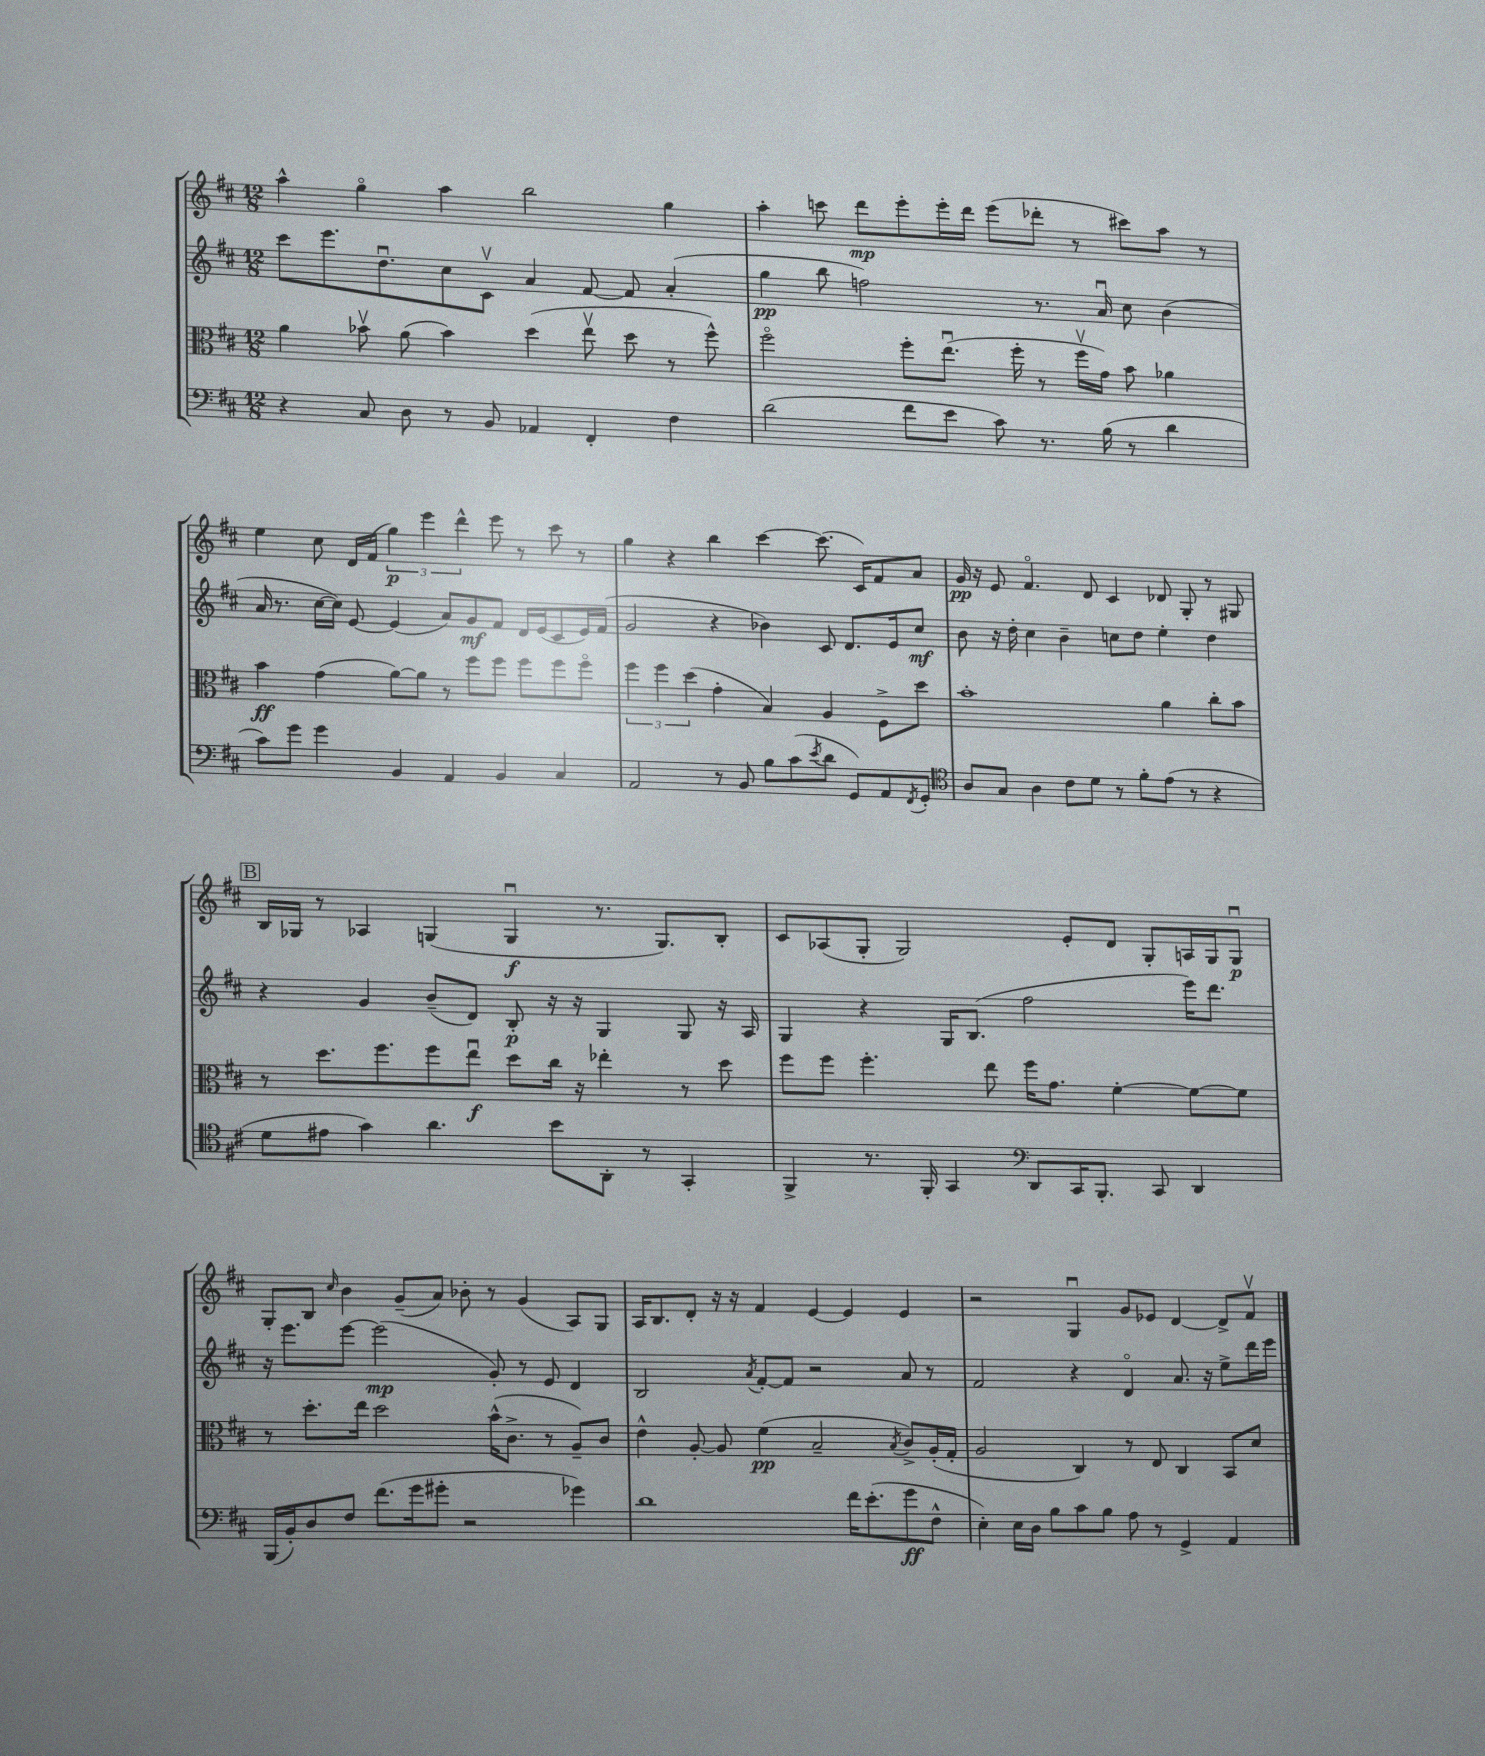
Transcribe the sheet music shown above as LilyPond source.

<<
\new StaffGroup <<
\new Staff = "s0" {
    \clef treble \key d \major \numericTimeSignature \time 12/8
    a''4-^ g''4\flageolet a''4 b''2 g''4 |
    a''4-. c'''8 d'''8\mp e'''8-. e'''16-. d'''16 e'''8( des'''8-. r8 cis'''8) a''8 r8 |
    e''4 cis''8 d'16 fis'16( \tuplet 3/2 { g''4\p) e'''4 d'''4-^ } e'''8 r8 cis'''8 r8 |
    g''4 r4 b''4 cis'''4~ cis'''8.( cis'16) fis'8 a'8 |
    g'16\pp r16 e'8 fis'4.\flageolet d'8 cis'4 des'8 g8-. r8 gis8 |
    \mark \markup { \box "B" } b16 ges16 r8 aes4 g4( g4\downbow\f r8. g8.) b8-. |
    cis'8 aes8( g8-. g2) e'8-. d'8 g8-. a16 g16 g8\downbow\p |
    g8-. b8 \grace { cis''16 } b'4 g'8--( a'8) bes'8-. r8 g'4( a8) g8 |
    a16 b8. d'8-. r16 r16 fis'4 e'4~ e'4 e'4 |
    r2 g4\downbow g'8 ees'8 d'4~ d'8-> fis'8\upbow \bar "|." |
}
\new Staff = "s1" {
    \clef treble \key d \major \numericTimeSignature \time 12/8
    cis'''8 e'''8. d''8.\downbow cis''8 cis'8\upbow a'4 fis'8~ fis'8 a'4-.( |
    g''4\pp b''8 f''2) r8. a'16\downbow cis''8 b'4( |
    a'16 r8. cis''16~ cis''16) e'8~ e'4( a'8) g'8\mf fis'8 d'16 e'16( cis'8 e'16) fis'16( |
    g'2 r4 bes'4) cis'8 d'8. e'16 cis''8\mf |
    b'8 r16 d''16-. cis''4 b'4-- c''8 d''8 e''4-. d''4 |
    \mark \markup { \box "B" } r4 g'4 b'8--( d'8) b8-.\p r16 r16 g4 g8 r16 a16 |
    g4 r4 g16 b8.( fis''2 e'''16) d'''8. |
    r16 e'''8. e'''8~ e'''2\mp( g'8-.) r8 e'8 d'4 |
    b2 \acciaccatura { a'8 } fis'8~-. fis'8 r2 a'8 r8 |
    fis'2 r4 d'4\flageolet a'8. r16 e''8-> d'''16 e'''16 \bar "|." |
}
\new Staff = "s2" {
    \clef alto \key d \major \numericTimeSignature \time 12/8
    a'4 bes'8\upbow a'8( bes'4) d''4( e''8\upbow d''8 r8 fis''8-^) |
    fis''2\flageolet fis''8-. e''8.\downbow( fis''16-. r8 fis''16\upbow g'16) b'8 aes'4 |
    b'4\ff g'4( a'8~) a'8 r8 fis''8 fis''8 fis''8 fis''8 fis''8\flageolet |
    \tuplet 3/2 { fis''4 fis''4 d''4( } g'4-. b4) a4 fis8-> d''8 |
    b'1-. a'4 cis''8-. b'8 |
    \mark \markup { \box "B" } r8 d''8. fis''8. fis''8 e''8\downbow\f d''8 cis''16 r16 ees''4-. r8 d''8 |
    fis''8 fis''8 fis''4.-. e''8 fis''16 g'8. fis'4~-. fis'8~ fis'8 |
    r8 d''8.-. e''16 d''2 b'16-^( cis'8.-> r8 a8--) cis'8 |
    e'4-^ a8~-. a8 fis'4\pp( b2-- \acciaccatura { b8 } cis'8->) a16-.( g16-. |
    a2 cis4) r8 e8 cis4 b,8 d'8 \bar "|." |
}
\new Staff = "s3" {
    \clef bass \key d \major \numericTimeSignature \time 12/8
    r4 cis8 d8 r8 b,8 aes,4 fis,4-. fis4 |
    d'2( fis'8 e'8 cis'8) r8. b16( r8 d'4 |
    cis'8) g'8 g'4 b,4 a,4 b,4 cis4 |
    a,2 r8 b,8 b8 cis'8( \acciaccatura { e'8 } d'8 g,8) a,8 \acciaccatura { fis,8 } g,8-. |
    \clef tenor a8 g8 a4 cis'8 d'8 r8 fis'8-. e'8( r8 r4 |
    \mark \markup { \box "B" } d'8 eis'8 g'4) a'4. b'8 a,8-. r8 g,4-. |
    fis,4-> r8. fis,16-. g,4 \clef bass d,8 cis,16 b,,8.-. cis,8 d,4 |
    b,,16( b,16-.) d8 fis8 fis'8.( g'16 gis'8-. r2 ges'4) |
    d'1 fis'16 e'8.-.( g'8\ff fis8-^ |
    e4-.) e16 d16 b8 cis'8 b8 a8 r8 g,4-> a,4 \bar "|." |
}
>>
>>
\layout { \context { \Score \remove "Bar_number_engraver" } }
